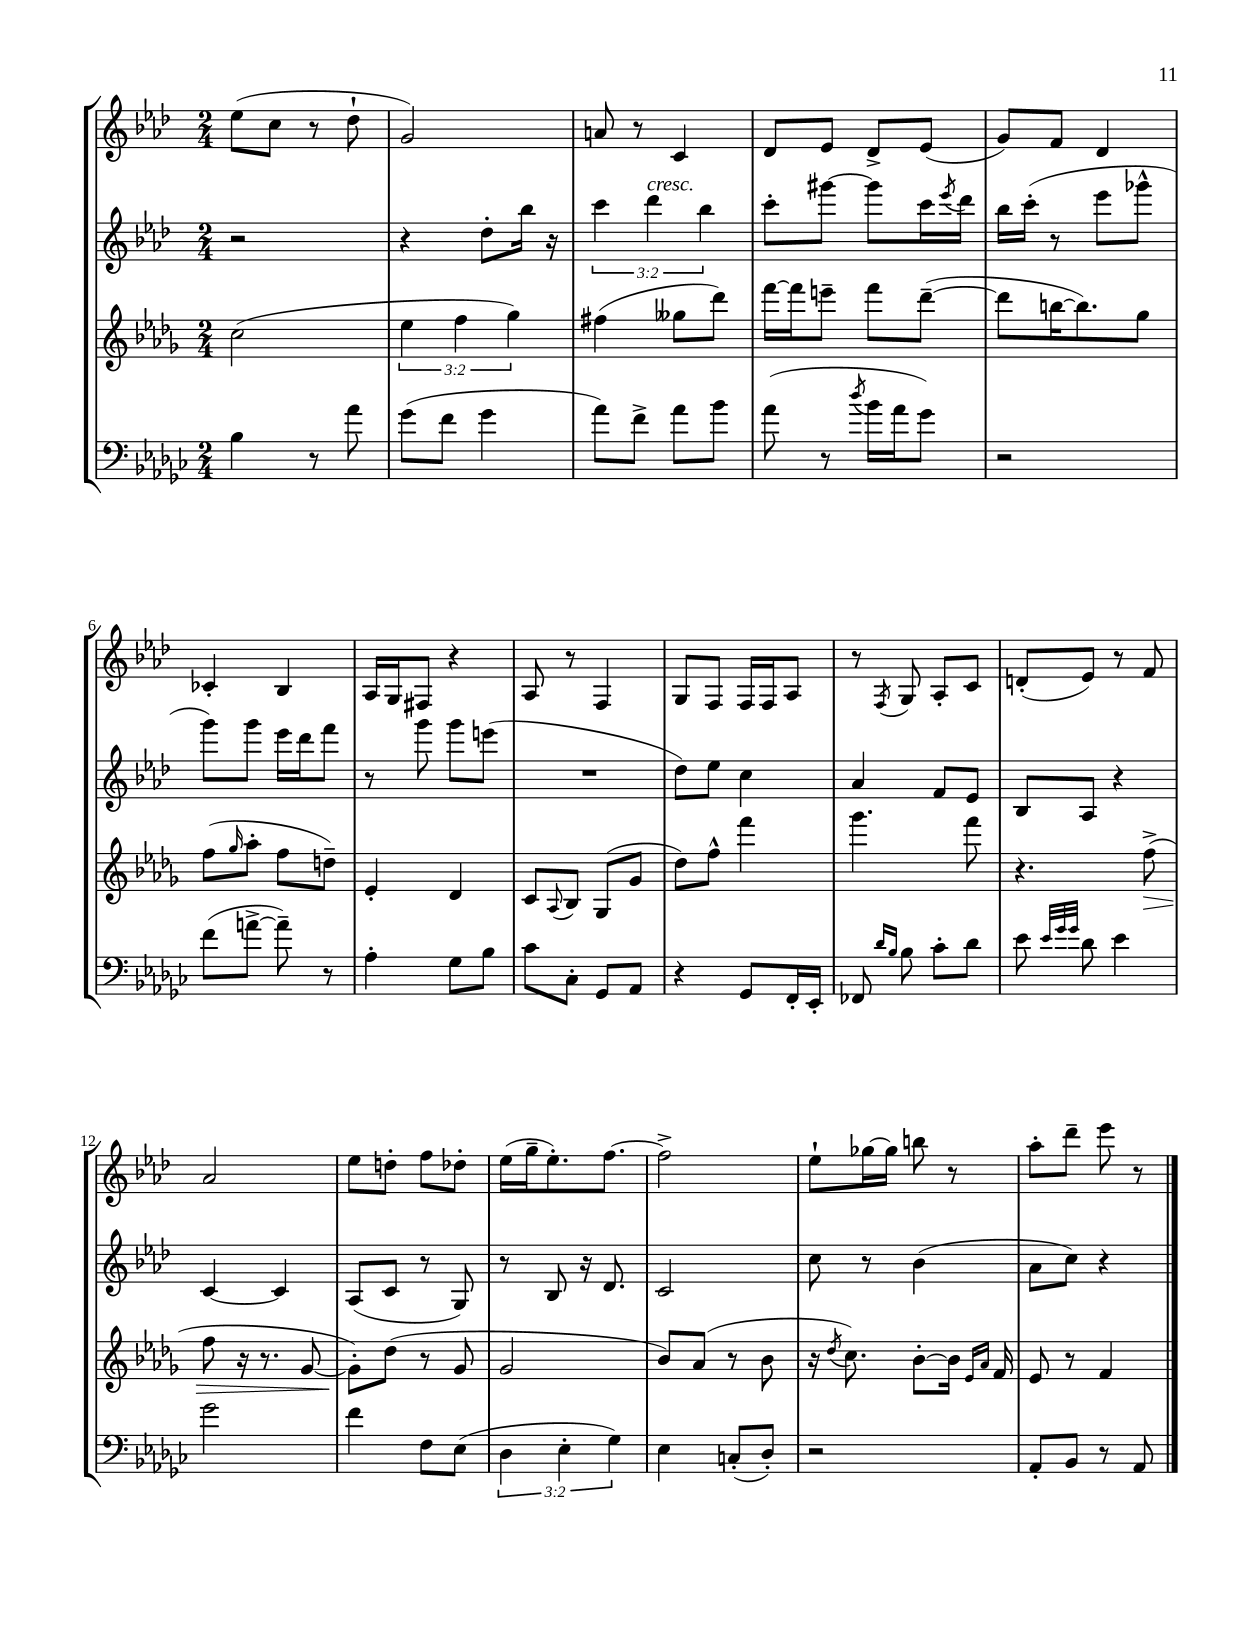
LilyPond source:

<<
\new StaffGroup <<
\new Staff = "s0" {
    \clef treble \key aes \major \numericTimeSignature \time 2/4
    ees''8( c''8 r8 des''8-! |
    g'2) |
    a'8 r8 c'4 |
    des'8 ees'8 des'8-> ees'8( |
    g'8) f'8 des'4 |
    ces'4-. bes4 |
    aes16 g16 fis8 r4 |
    aes8 r8 f4 |
    g8 f8 f16 f16 aes8 |
    r8 \acciaccatura { f8 } g8 aes8-. c'8 |
    d'8-.( ees'8) r8 f'8 |
    aes'2 |
    ees''8 d''8-. f''8 des''8-. |
    ees''16( g''16-- ees''8.-.) f''8.~ |
    f''2-> |
    ees''8-! ges''16~ ges''16 b''8 r8 |
    aes''8-. des'''8-- ees'''8 r8 \bar "|." |
}
\new Staff = "s1" {
    \clef treble \key aes \major \numericTimeSignature \time 2/4 \override Staff.TupletNumber.text = #tuplet-number::calc-fraction-text
    r2 |
    r4 des''8-. bes''16 r16 |
    \tuplet 3/2 { c'''4 des'''4^\markup { \italic "cresc." } bes''4 } |
    c'''8-. gis'''8~ gis'''8 c'''16 \acciaccatura { ees'''8 } des'''16 |
    bes''16 c'''16-.( r8 ees'''8 ges'''8-^ |
    g'''8) g'''8 ees'''16 des'''16 f'''8 |
    r8 g'''8 g'''8 e'''8( |
    R2 |
    des''8) ees''8 c''4 |
    aes'4 f'8 ees'8 |
    bes8 aes8 r4 |
    c'4~ c'4 |
    aes8( c'8 r8 g8) |
    r8 bes8 r16 des'8. |
    c'2 |
    c''8 r8 bes'4( |
    aes'8 c''8) r4 \bar "|." |
}
\new Staff = "s2" {
    \clef treble \key des \major \numericTimeSignature \time 2/4 \override Staff.TupletNumber.text = #tuplet-number::calc-fraction-text
    c''2( |
    \tuplet 3/2 { ees''4 f''4 ges''4) } |
    fis''4( geses''8 des'''8) |
    f'''16~ f'''16 e'''8-- f'''8 des'''8~--( |
    des'''8 b''16~ b''8.) ges''8 |
    f''8( \grace { ges''16 } aes''8-. f''8 d''8--) |
    ees'4-. des'4 |
    c'8 \appoggiatura { aes8 } bes8 ges8( ges'8 |
    des''8) f''8-^ f'''4 |
    ges'''4. f'''8 |
    r4. f''8->\>( |
    f''8 r16 r8. ges'8~ |
    ges'8-.\!) des''8( r8 ges'8 |
    ges'2 |
    bes'8) aes'8( r8 bes'8 |
    r16 \acciaccatura { des''8 } c''8.) bes'8~-. bes'16 \grace { ees'16 aes'16 } f'16 |
    ees'8 r8 f'4 \bar "|." |
}
\new Staff = "s3" {
    \clef bass \key ges \major \numericTimeSignature \time 2/4 \override Staff.TupletNumber.text = #tuplet-number::calc-fraction-text
    bes4 r8 aes'8 |
    ges'8( f'8 ges'4 |
    aes'8) f'8-> aes'8 bes'8 |
    aes'8( r8 \acciaccatura { des''8 } bes'16 aes'16 ges'8) |
    r2 |
    f'8( a'8~-> a'8--) r8 |
    aes4-. ges8 bes8 |
    ces'8 ces8-. ges,8 aes,8 |
    r4 ges,8 f,16-. ees,16-. |
    fes,8 \grace { des'16 bes16 } bes8 ces'8-. des'8 |
    ees'8 \grace { ees'32 ges'32 ges'32 } des'8 ees'4 |
    ges'2 |
    f'4 f8 ees8( |
    \tuplet 3/2 { des4 ees4-. ges4) } |
    ees4 c8-.( des8-.) |
    r2 |
    aes,8-. bes,8 r8 aes,8 \bar "|." |
}
>>
>>
